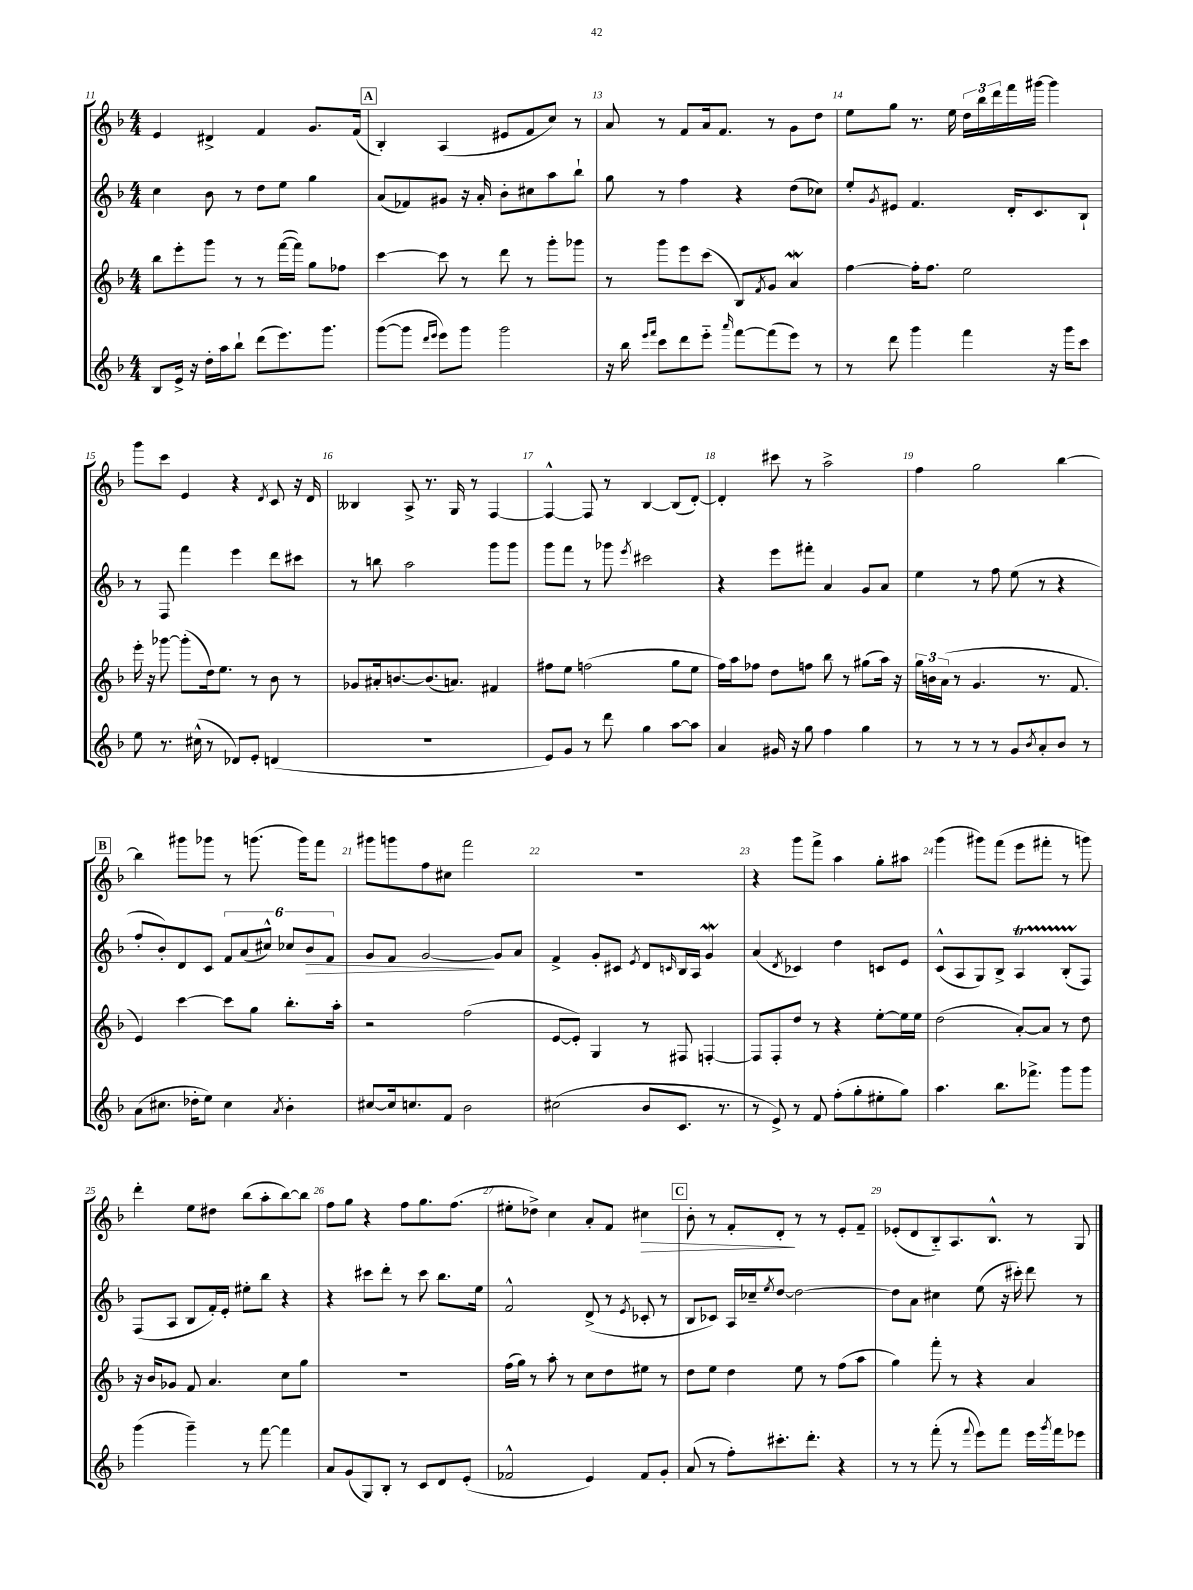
<<
\new StaffGroup <<
\new Staff = "s0" {
    \clef treble \key f \major \numericTimeSignature \time 4/4
    e'4 dis'4-> f'4 g'8. f'16( |
    \mark \markup { \box "A" } bes4-.) a4( eis'8 f'8 c''8) r8 |
    a'8 r8 f'8 a'16 f'8. r8 g'8 d''8 |
    e''8 g''8 r8. e''16 \tuplet 3/2 { d''16 bes''16 d'''16 } f'''16 gis'''16~ gis'''4 |
    g'''8 c'''8 e'4 r4 \acciaccatura { d'8 } c'8 r16 d'16 |
    beses4 a8-> r8. g16 r8 f4~ |
    f4~-^ f8 r8 bes4~ bes8( d'8~-.) |
    d'4-. cis'''8 r8 a''2-> |
    f''4 g''2 bes''4~ |
    \mark \markup { \box "B" } bes''4 gis'''8 ges'''8 r8 g'''8.( g'''16) f'''8 |
    gis'''8 g'''8 f''8 cis''8 f'''2 |
    R1 |
    r4 g'''8 f'''8-> a''4 g''8-. ais''8 |
    g'''4( gis'''8) f'''8( e'''8 fis'''8-. r8 g'''8) |
    d'''4-. e''8 dis''8 bes''8( a''8-. bes''8~) bes''8 |
    f''8 g''8 r4 f''8 g''8. f''8.( |
    eis''8-. des''8->) c''4 a'8-. f'8 cis''4\> |
    \mark \markup { \box "C" } bes'8-. r8 f'8-. d'8-.\! r8 r8 e'8-. f'8-- |
    ees'8-.( d'8 bes8-_) a8. bes8.-^ r8 g8 \bar "|." |
}
\new Staff = "s1" {
    \clef treble \key f \major \numericTimeSignature \time 4/4
    c''4 bes'8 r8 d''8 e''8 g''4 |
    \mark \markup { \box "A" } a'8( fes'8) gis'8 r16 a'16-. bes'8-. cis''8 a''8 bes''8-! |
    g''8 r8 f''4 r4 d''8( ces''8) |
    e''8-. \acciaccatura { g'8 } eis'8 f'4. d'16-. c'8. bes8-! |
    r8 f8 f'''4 e'''4 d'''8 cis'''8 |
    r8 b''8 a''2 g'''8 g'''8 |
    g'''8 f'''8 r8 ges'''8 \acciaccatura { e'''8 } cis'''2 |
    r4 e'''8 fis'''8-. a'4 g'8 a'8 |
    e''4 r8 f''8 e''8( r8 r4 |
    \mark \markup { \box "B" } f''8-. bes'8-.) d'8 c'8 \tuplet 6/4 { f'8 a'8( cis''8-^) ces''8 bes'8\> f'8 } |
    g'8 f'8 g'2~\! g'8 a'8 |
    f'4-> g'8-. cis'8 \acciaccatura { e'8 } d'8 \grace { c'16 } bes16 a16 g'4\mordent |
    a'4( \acciaccatura { d'8 } ces'4) d''4 c'8 e'8 |
    c'8-^( a8 g8) bes8-> a4\startTrillSpan bes8-.( f8\stopTrillSpan) |
    f8( a8 bes8 f'16-.) e'16-. eis''8-. bes''8 r4 |
    r4 cis'''8 d'''8-. r8 cis'''8 bes''8. e''16 |
    f'2-^ d'8->( r8 \acciaccatura { e'8 } ces'8-. r8 |
    \mark \markup { \box "C" } bes8 ces'8) a16 ces''16-- \acciaccatura { e''8 } d''8~ d''2~ |
    d''8 a'8 cis''4 e''8( r16 cis'''16-.) d'''8 r8 \bar "|." |
}
\new Staff = "s2" {
    \clef treble \key f \major \numericTimeSignature \time 4/4
    bes''8 e'''8-. g'''8 r8 r8 f'''16~( f'''16) g''8 fes''8 |
    \mark \markup { \box "A" } c'''4~ c'''8 r8 d'''8 r8 g'''8-. ges'''8 |
    r8 g'''8 e'''8 c'''8( bes8) \acciaccatura { f'8 } g'8 a'4\mordent |
    f''4~ f''16-. f''8. e''2 |
    e'''16-. r16 ges'''8~ ges'''8-.( d''16) e''8. r8 bes'8 r8 |
    ges'8 ais'16-. b'8.~ b'8.( a'8.) fis'4 |
    fis''8 e''8 f''2( g''8 e''8 |
    f''16) a''16 fes''8 d''8 f''8 bes''8 r8 gis''8( a''16) r16 |
    \tuplet 3/2 { g''16 b'16 a'16( } r8 g'4. r8. f'8. |
    \mark \markup { \box "B" } e'4) c'''4~ c'''8 g''8 bes''8.-. a''16-. |
    r2 f''2( |
    e'8~ e'8-.) g4 r8 fis8 f4~-. |
    f8 f8-. d''8 r8 r4 e''8~-. e''16 e''16 |
    d''2( a'8~-.) a'8 r8 d''8 |
    r16 bes'16 ges'8 f'8 a'4. c''8 g''8 |
    R1 |
    f''16( g''16) r8 a''8-. r8 c''8 d''8 eis''8 r8 |
    \mark \markup { \box "C" } d''8 e''8 d''4 e''8 r8 f''8( a''8 |
    g''4) f'''8-. r8 r4 a'4 \bar "|." |
}
\new Staff = "s3" {
    \clef treble \key f \major \numericTimeSignature \time 4/4
    bes8 e'16-> r16 d''16-. a''16 bes''8-! d'''8( e'''8.) g'''8. |
    \mark \markup { \box "A" } g'''8~( g'''8 \grace { d'''16 e'''16 } e'''8) g'''8 g'''2 |
    r16 bes''16 \grace { e'''16 f'''16 } c'''8 d'''8 e'''8-_ \grace { a'''16 } f'''8~ f'''8( e'''8) r8 |
    r8 d'''8 g'''4 f'''4 r16 g'''16 c'''8 |
    e''8 r8. cis''16-^( r8 des'8) e'8-. d'4( |
    R1 |
    e'8) g'8 r8 d'''8 g''4 a''8~ a''8 |
    a'4 gis'16 r16 g''8 f''4 g''4 |
    r8 r8 r8 r8 g'8 \acciaccatura { bes'8 } a'8-. bes'8 r8 |
    \mark \markup { \box "B" } a'8( cis''8. des''16-. e''8) cis''4 \acciaccatura { a'8 } bes'4-. |
    cis''8~ cis''16 c''8. f'8 bes'2 |
    cis''2( bes'8 c'8. r8. |
    r8 e'8->) r8 f'8 f''8-.( g''8-. eis''8-. g''8) |
    a''4. bes''8. fes'''8.-> g'''8 g'''8 |
    g'''4( g'''4--) r8 f'''8~ f'''4 |
    a'8 g'8( g8) bes8-. r8 c'8 d'8 e'8-.( |
    fes'2-^ e'4) fes'8 g'8-. |
    \mark \markup { \box "C" } a'8( r8 f''8-.) cis'''8.-. d'''8.-. r4 |
    r8 r8 f'''8-.( r8 \appoggiatura { f'''8 } e'''8) f'''8 e'''16 \acciaccatura { g'''8 } f'''16 ees'''8 \bar "|." |
}
>>
>>
\layout { \context { \Score currentBarNumber = #11 \override BarNumber.break-visibility = ##(#f #t #t) barNumberVisibility = #all-bar-numbers-visible } }
